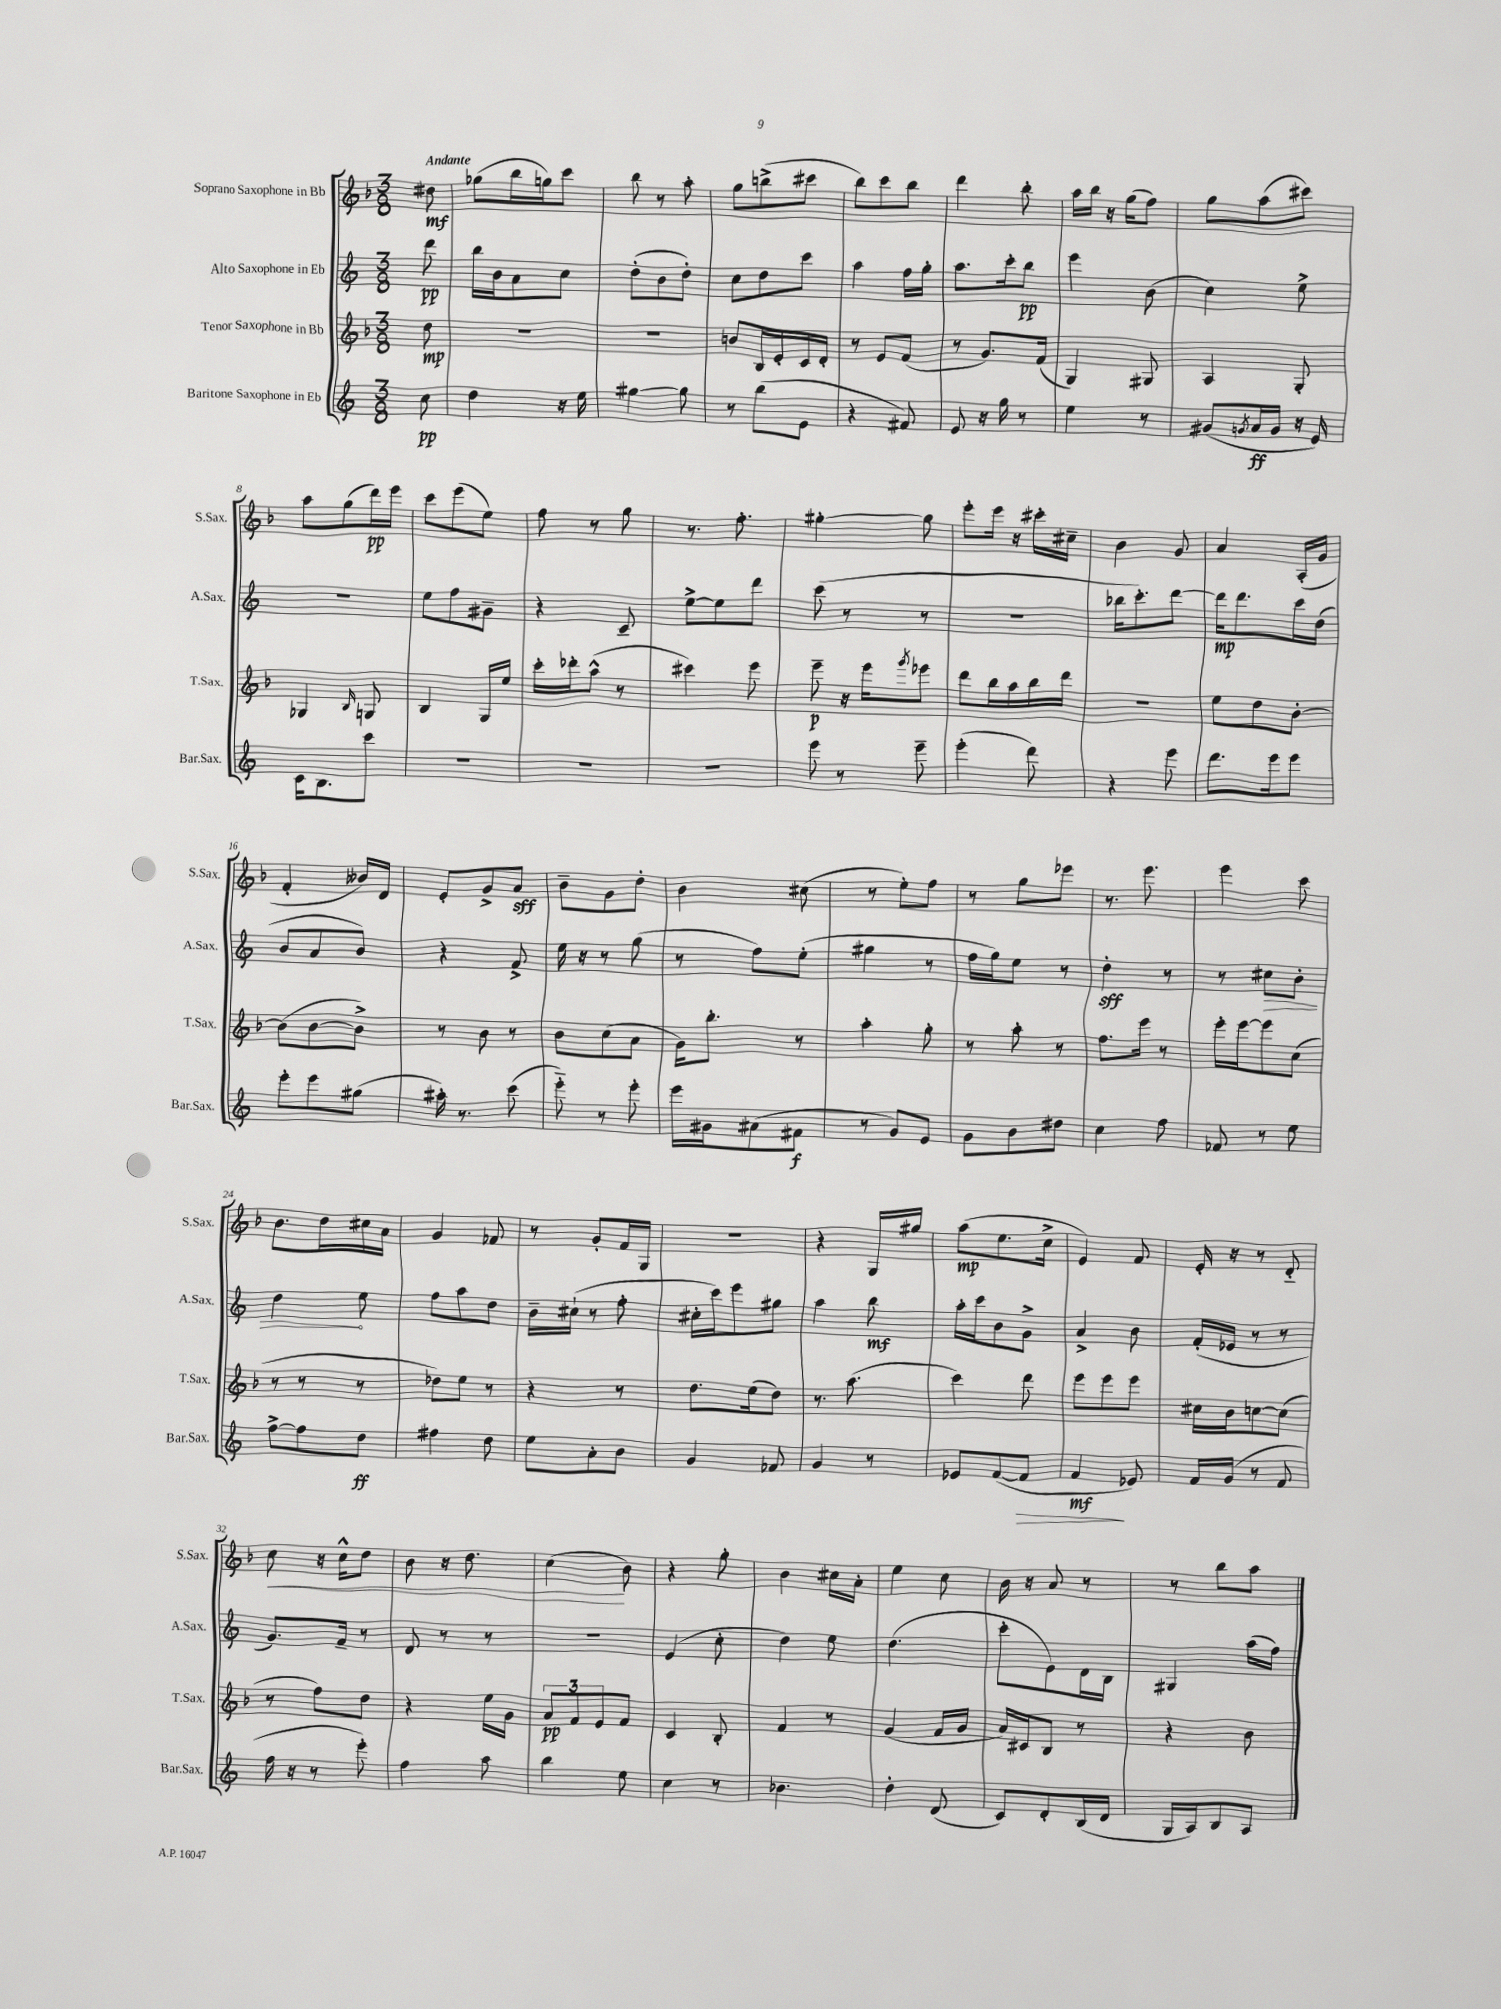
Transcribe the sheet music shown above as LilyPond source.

<<
\new StaffGroup <<
\new Staff = "s0" \with { instrumentName = "Soprano Saxophone in Bb" shortInstrumentName = "S.Sax." } {
    \clef treble \key f \major \numericTimeSignature \time 3/8 \partial 8 \tempo "Andante"
    dis''8\mf |
    ges''8( bes''16 g''16) c'''8 |
    bes''8 r8 a''8-. |
    g''8 b''8->( cis'''8 |
    bes''8) c'''8 bes''8 |
    d'''4 bes''8-. |
    a''16 bes''16 r16 g''16( f''8) |
    g''8 a''8( cis'''8) |
    a''8 g''8( d'''16\pp) e'''16 |
    c'''8 e'''8( e''8) |
    f''8 r8 g''8 |
    r8. f''8.-. |
    gis''4~-. gis''8 |
    e'''8-. e'''16 r16 cis'''16-. cis''16-- |
    bes'4 g'8 |
    a'4 a16-.( g'16 |
    f'4-. beses'16) d'16 |
    e'8-. g'8-> a'8\sff |
    bes'8-- g'8 d''8-. |
    bes'4 cis''8( |
    r8 e''8-.) f''8 |
    r8 g''8 ees'''8 |
    r8. e'''8. |
    e'''4 c'''8 |
    bes'8. d''16 cis''16 a'16 |
    g'4 fes'8 |
    r8 g'8-. f'16 g16 |
    R4. |
    r4 g16 gis''16 |
    a''8\mp( e''8. c''16-> |
    e'4) f'8 |
    e'16-. r16 r8 d'8-_ |
    c''8\< r16 c''16-^ d''8 |
    bes'8 r16 d''8. |
    c''4\!( bes'8) |
    r4 g''8-. |
    bes'4 cis''16 a'16-. |
    e''4 c''8 |
    bes'16 r16 a'8 r8 |
    r8 bes''8 a''8 \bar "|." |
}
\new Staff = "s1" \with { instrumentName = "Alto Saxophone in Eb" shortInstrumentName = "A.Sax." } {
    \clef treble \key c \major \numericTimeSignature \time 3/8 \partial 8
    d'''8\pp |
    b''16 b'16 a'8 c''8 |
    d''8-.( b'8 d''8-.) |
    c''8 d''8 c'''8 |
    a''4 f''16 g''16-. |
    a''8. c'''16-. b''8\pp |
    e'''4 b'8( |
    c''4) e''8-> |
    R4. |
    e''8 f''8 gis'8-- |
    r4 c'8-- |
    e''8~-> e''8 d'''8 |
    c'''8( r8 r8 |
    R4. |
    bes''16 c'''8.-.) d'''8~ |
    d'''16\mp d'''8. c'''16 d''16( |
    b'8 a'8 b'8) |
    r4 f'8-> |
    e''16 r16 r8 g''8( |
    r8 f''8) e''8-.( |
    gis''4 r8 |
    f''16 g''16) e''8 r8 |
    d''4-.\sff r8 |
    r8 \once \override Hairpin.circled-tip = ##t cis''8\> b'8-. |
    d''4\! e''8 |
    f''8 a''8 d''8 |
    b'16-- cis''16-!( r8 f''8-. |
    cis''16-. c'''16) e'''8 gis''8 |
    a''4 b''8\mf |
    a''16-. c'''16 b'8 g'8-> |
    a'4-> b'8 |
    f'16-.( ees'16 r8 r8 |
    g'8.) f'16-- r8 |
    d'8 r8 r8 |
    R4. |
    e'4( c''8-. |
    d''4) e''8 |
    d''4.( |
    c'''8-. e'8) d'16 b16 |
    gis4 a''16( f''16) \bar "|." |
}
\new Staff = "s2" \with { instrumentName = "Tenor Saxophone in Bb" shortInstrumentName = "T.Sax." } {
    \clef treble \key f \major \numericTimeSignature \time 3/8 \partial 8
    d''8\mp |
    R4. |
    R4. |
    b'8 bes16 e'16-. c'16 d'16-. |
    r8 e'8 f'8( |
    r8 g'8.) f'16( |
    g4) gis8 |
    a4 g8-. |
    ges4 \grace { bes16 } g8 |
    bes4 g16 e''16 |
    c'''16-. des'''16-. a''8-^( r8 |
    cis'''4) e'''8 |
    e'''8--\p r16 e'''16 \acciaccatura { g'''8 } ees'''8 |
    d'''8 bes''16 a''16 bes''16 d'''16 |
    R4. |
    e''8 d''8 bes'8~-. |
    bes'8( bes'8~ bes'8->) |
    r8 bes'8 r8 |
    bes'8 c''8( a'8 |
    g'16) bes''8.-. r8 |
    a''4-. g''8-. |
    r8 a''8-. r8 |
    f''8. e'''16 r8 |
    e'''16-. e'''16~ e'''8 c''8( |
    r8 r8 r8 |
    des''8) e''8 r8 |
    r4 r8 |
    d''8. e''16( d''8) |
    r8. a''8.( |
    c'''4) d'''8 |
    e'''8 e'''8 e'''8 |
    cis''16 bes'16 c''8~ c''8( |
    r8 f''8) d''8 |
    r4 e''16 g'16 |
    \tuplet 3/2 { a'8\pp f'8 e'8 } f'8 |
    c'4 bes8-. |
    f'4 r8 |
    g'4( f'16 g'16 |
    a'16) cis'16 bes8 r8 |
    r4 bes'8 \bar "|." |
}
\new Staff = "s3" \with { instrumentName = "Baritone Saxophone in Eb" shortInstrumentName = "Bar.Sax." } {
    \clef treble \key c \major \numericTimeSignature \time 3/8 \partial 8
    c''8\pp |
    d''4 r16 e''16 |
    gis''4~ gis''8 |
    r8 b''8( e'8 |
    r4 fis'8) |
    e'8 r16 g''16 r8 |
    e''4 r8 |
    gis'8( \acciaccatura { g'8 } a'16\ff g'16 r16 e'16) |
    c'16 b8. c'''8 |
    R4. |
    R4. |
    R4. |
    e'''8 r8 e'''8-- |
    e'''4-.( d'''8) |
    r4 e'''8 |
    d'''8. e'''16 e'''8 |
    e'''8-. e'''8 gis''8( |
    ais''16-.) r8. c'''8( |
    e'''8-_) r8 e'''8-. |
    e'''16 gis'16 ais'8( fis'8\f |
    r8 g'8) e'8 |
    g'8 b'8 dis''8 |
    c''4 f''8 |
    fes'8 r8 e''8 |
    f''8~-> f''8 d''8\ff |
    fis''4 d''8 |
    e''8 a'8-. b'8 |
    g'4 fes'8 |
    g'4 r8 |
    ees'8 f'8~( f'8\> |
    f'4\mf\! ees'8) |
    f'16 g'16( r8 f'8 |
    f''16 r16 r8 e'''8-.) |
    f''4 a''8 |
    b''4 e''8 |
    c''4 r8 |
    bes'4. |
    d''4-. d'8( |
    c'8) d'8-. b16( d'16 |
    g16 a16) b8 a8 \bar "|." |
}
>>
>>
